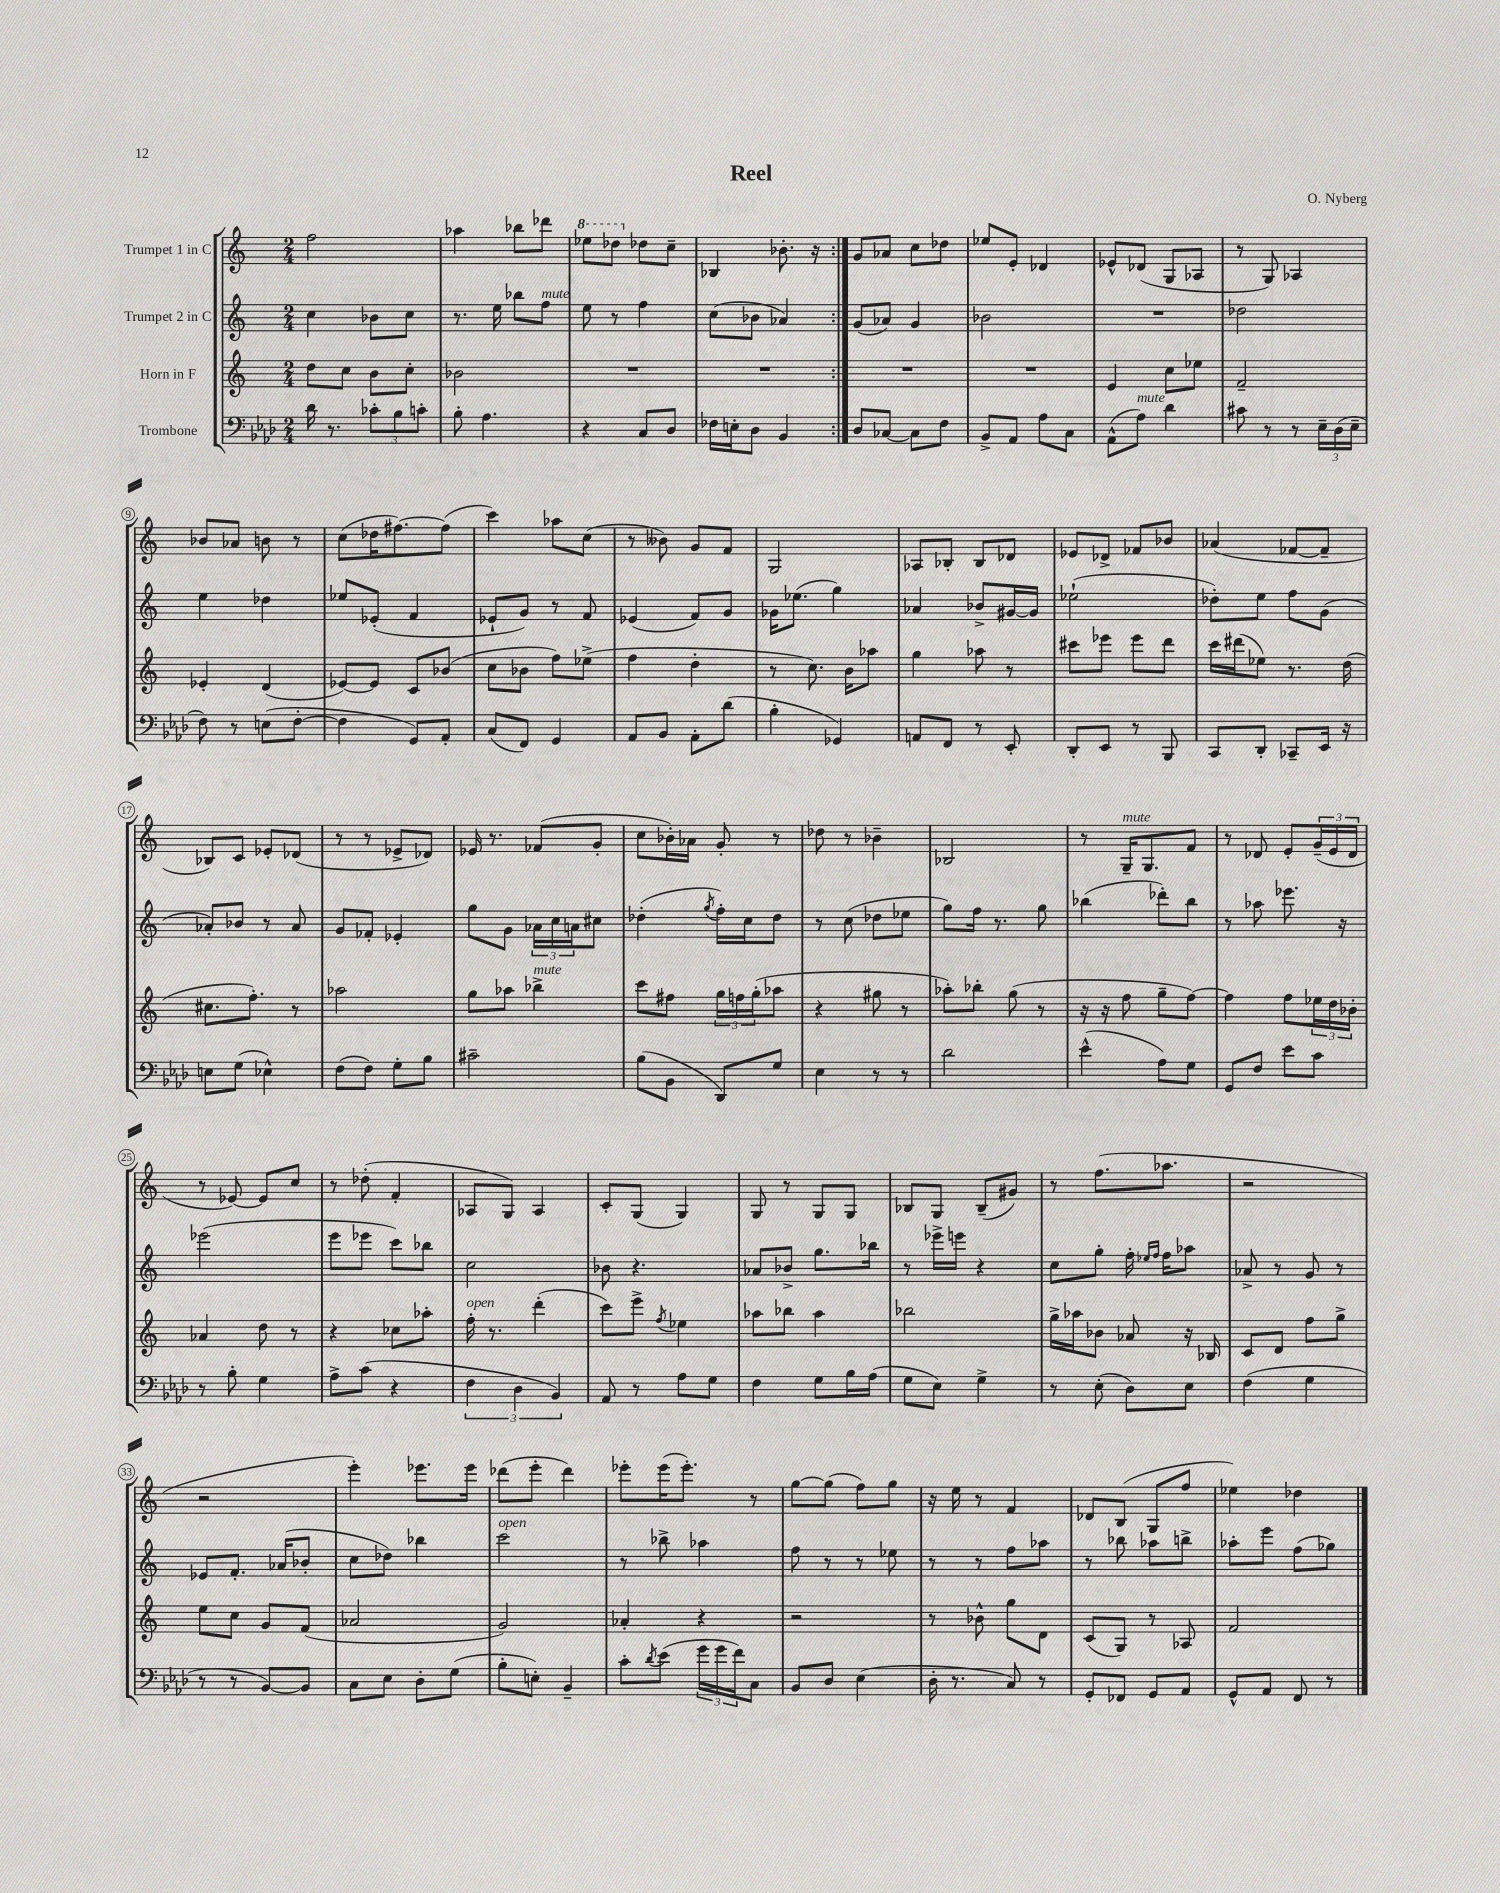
\header { title = "Reel" composer = "O. Nyberg" }
<<
\new StaffGroup <<
\new Staff = "s0" \with { instrumentName = "Trumpet 1 in C" } {
    \clef treble \key c \major \numericTimeSignature \time 2/4
    \repeat volta 2 { f''2 |
    aes''4 bes''8 des'''8 |
    \ottava #1 ees'''8 des'''8 \ottava #0 des''8 c''8-- |
    bes4 bes'8.-. r16 | }
    g'8 aes'8 c''8 des''8 |
    ees''8 e'8-. des'4 |
    ees'8-^ des'8( g8 aes8 |
    r8 g8) aes4 |
    bes'8 aes'8 b'8 r8 |
    c''8( des''16 fis''8.~) fis''8( |
    c'''4) aes''8 c''8( |
    r8 beses'8) g'8 f'8 |
    g2 |
    aes8 bes8-. bes8 des'8 |
    ees'8 des'8-> fes'8 bes'8 |
    aes'4( fes'8~ fes'8-- |
    bes8) c'8 ees'8-. des'8( |
    r8 r8 ees'8-> des'8) |
    ees'16 r8. fes'8( g'8-. |
    c''8 bes'16-.) aes'16 g'8-. r8 |
    des''8 r8 bes'4-- |
    bes2 |
    r8 g16--^\markup { \italic "mute" } g8. f'8 |
    r8 des'8 e'8-. \tuplet 3/2 { g'16--( e'16 des'16 } |
    r8 ees'8~) ees'8 c''8 |
    r8 des''8-.( f'4-. |
    aes8 g8) aes4 |
    c'8-. g8( g4) |
    g8 r8 g8 g8 |
    bes8 g8 bes8--( gis'8) |
    r8 f''8.( aes''8. |
    r2 |
    r2 |
    e'''4-.) ees'''8. ees'''16 |
    des'''8( e'''8-. des'''4) |
    ees'''8-. ees'''16( ees'''8.-.) r8 |
    g''8~ g''8( f''8) g''8 |
    r16 e''16 r8 f'4 |
    des'8 b8( g8 f''8 |
    ees''4) des''4 \bar "|." |
}
\new Staff = "s1" \with { instrumentName = "Trumpet 2 in C" } {
    \clef treble \key c \major \numericTimeSignature \time 2/4
    \repeat volta 2 { c''4 bes'8 c''8 |
    r8. e''16 bes''8 f''8^\markup { \italic "mute" } |
    e''8 r8 f''4 |
    c''8( bes'8 aes'4) | }
    g'8( aes'8) g'4 |
    bes'2 |
    R2 |
    des''2 |
    e''4 des''4 |
    ees''8 ees'8-.( f'4 |
    ees'8-! g'8) r8 f'8 |
    ees'4( f'8) g'8 |
    ges'16 ees''8.( g''4) |
    aes'4 bes'8-> gis'16~ gis'16 |
    ees''2-!( |
    des''8-.) e''8 f''8 g'8( |
    aes'8-.) bes'8 r8 aes'8 |
    g'8 fes'8-. ees'4-. |
    g''8 g'8 \tuplet 3/2 { aes'16 c''16 a'16 } cis''8 |
    des''4-.( \acciaccatura { g''8 } f''16-.) c''16 des''8 |
    r8 c''8( des''8 ees''8 |
    g''8) f''16 r8. g''8 |
    bes''4( des'''8-.) bes''8 |
    r8 aes''8 ees'''8. r16 |
    ees'''2( |
    e'''8 ees'''8 c'''8) bes''8 |
    c''2 |
    bes'8 r4. |
    aes'8 bes'8-> g''8. bes''16 |
    r8 ees'''16-> e'''16 r4 |
    c''8 g''8-. f''16-. \grace { ees''16 f''16 } f''16 aes''8 |
    aes'8-> r8 g'8 r8 |
    ees'8 f'8.-. aes'16( bes'8-. |
    c''8 des''8) bes''4 |
    c'''2^\markup { \italic "open" } |
    r8 bes''8-> aes''4 |
    f''8 r8 r8 ees''8 |
    r8 r8 f''8 aes''8 |
    r8 bes''8 aes''8 b''8-> |
    aes''8-. e'''8 f''8( ges''8) \bar "|." |
}
\new Staff = "s2" \with { instrumentName = "Horn in F" } {
    \clef treble \key c \major \numericTimeSignature \time 2/4
    \repeat volta 2 { d''8 c''8 b'8 c''8-. |
    bes'2 |
    R2 |
    R2 | }
    R2 |
    R2 |
    e'4 c''8 ees''8 |
    f'2-- |
    ees'4-. d'4( |
    ees'8~) ees'8 c'8 bes'8( |
    c''8 bes'8 f''8) ees''8->( |
    f''4 d''4-. |
    r8 c''8.) b'16 aes''8 |
    g''4 aes''8 r8 |
    cis'''8 ees'''8 ees'''8 d'''8 |
    c'''16 dis'''16( ees''8) r8. d''16( |
    cis''8. f''8.-.) r8 |
    aes''2 |
    g''8 aes''8 bes''4->^\markup { \italic "mute" } |
    c'''8 fis''8 \tuplet 3/2 { g''16 f''16 g''16-.( } aes''8 |
    r4 gis''8 r8 |
    aes''8-.) bes''8-. g''8( r8 |
    r16 r16 f''8 g''8-- f''8~) |
    f''4 f''8 \tuplet 3/2 { ees''16 d''16 bes'16-. } |
    aes'4 d''8 r8 |
    r4 ces''8 aes''8-. |
    f''16-.^\markup { \italic "open" } r8. d'''4-.( |
    c'''8) e'''8-> \acciaccatura { f''8 } ees''4 |
    aes''8 bes''8 aes''4 |
    bes''2 |
    g''16-> aes''16 bes'8 aes'8 r16 bes16 |
    c'8 d'8 f''8 g''8-> |
    e''8 c''8 g'8 f'8( |
    aes'2 |
    g'2) |
    aes'4-. r4 |
    r2 |
    r8 bes'8-^ g''8 d'8 |
    c'8( g8) r8 aes8 |
    f'2 \bar "|." |
}
\new Staff = "s3" \with { instrumentName = "Trombone" } {
    \clef bass \key aes \major \numericTimeSignature \time 2/4
    \repeat volta 2 { des'16 r8. \tuplet 3/2 { ces'8-. bes8 c'8-. } |
    bes8-. aes4. |
    r4 c8 des8 |
    fes16 e16-. des8 bes,4 | }
    des8 ces8~ ces8 f8 |
    bes,8-> aes,8 aes8 c8 |
    aes,8-^( aes8^\markup { \italic "mute" }) des'4 |
    cis'8 r8 r8 \tuplet 3/2 { ees16-- des16( ees16-- } |
    f8) r8 e8( f8~-. |
    f4 g,8) aes,8-. |
    c8( f,8) g,4 |
    aes,8 bes,8 aes,8-. des'8( |
    bes4-. ges,4) |
    a,8 f,8 r8 ees,8-. |
    des,8-. ees,8 r8 bes,,8 |
    c,8 des,8-. ces,8-- ees,16 r16 |
    e8 g8( ees4-^) |
    f8( f8) g8-. bes8 |
    cis'2-- |
    bes8( bes,8 des,8) g8 |
    ees4 r8 r8 |
    des'2 |
    ees'4-^( aes8) g8 |
    g,8 f8 ees'8 c'8 |
    r8 bes8-. g4 |
    aes8-> c'8( r4 |
    \tuplet 3/2 { f4 des4 bes,4) } |
    aes,8 r8 aes8 g8 |
    f4 g8 bes16 aes16( |
    g8 ees8) g4-> |
    r8 ees8-.( des8) ees8 |
    f4( g4 |
    r8 r8 bes,8~) bes,8 |
    c8 ees8 des8-. g8( |
    bes8-. e8-.) bes,4-- |
    c'8-. \acciaccatura { des'8 } ees'8( \tuplet 3/2 { g'16 g'16 f'16) } c8 |
    bes,8 des8 ees4( |
    des16-. r8. c8) r8 |
    g,8-. fes,8 g,8 aes,8 |
    g,8-^ aes,8 f,8 r8 \bar "|." |
}
>>
>>
\layout { \context { \Score \override BarNumber.stencil = #(make-stencil-circler 0.1 0.3 ly:text-interface::print) } }
